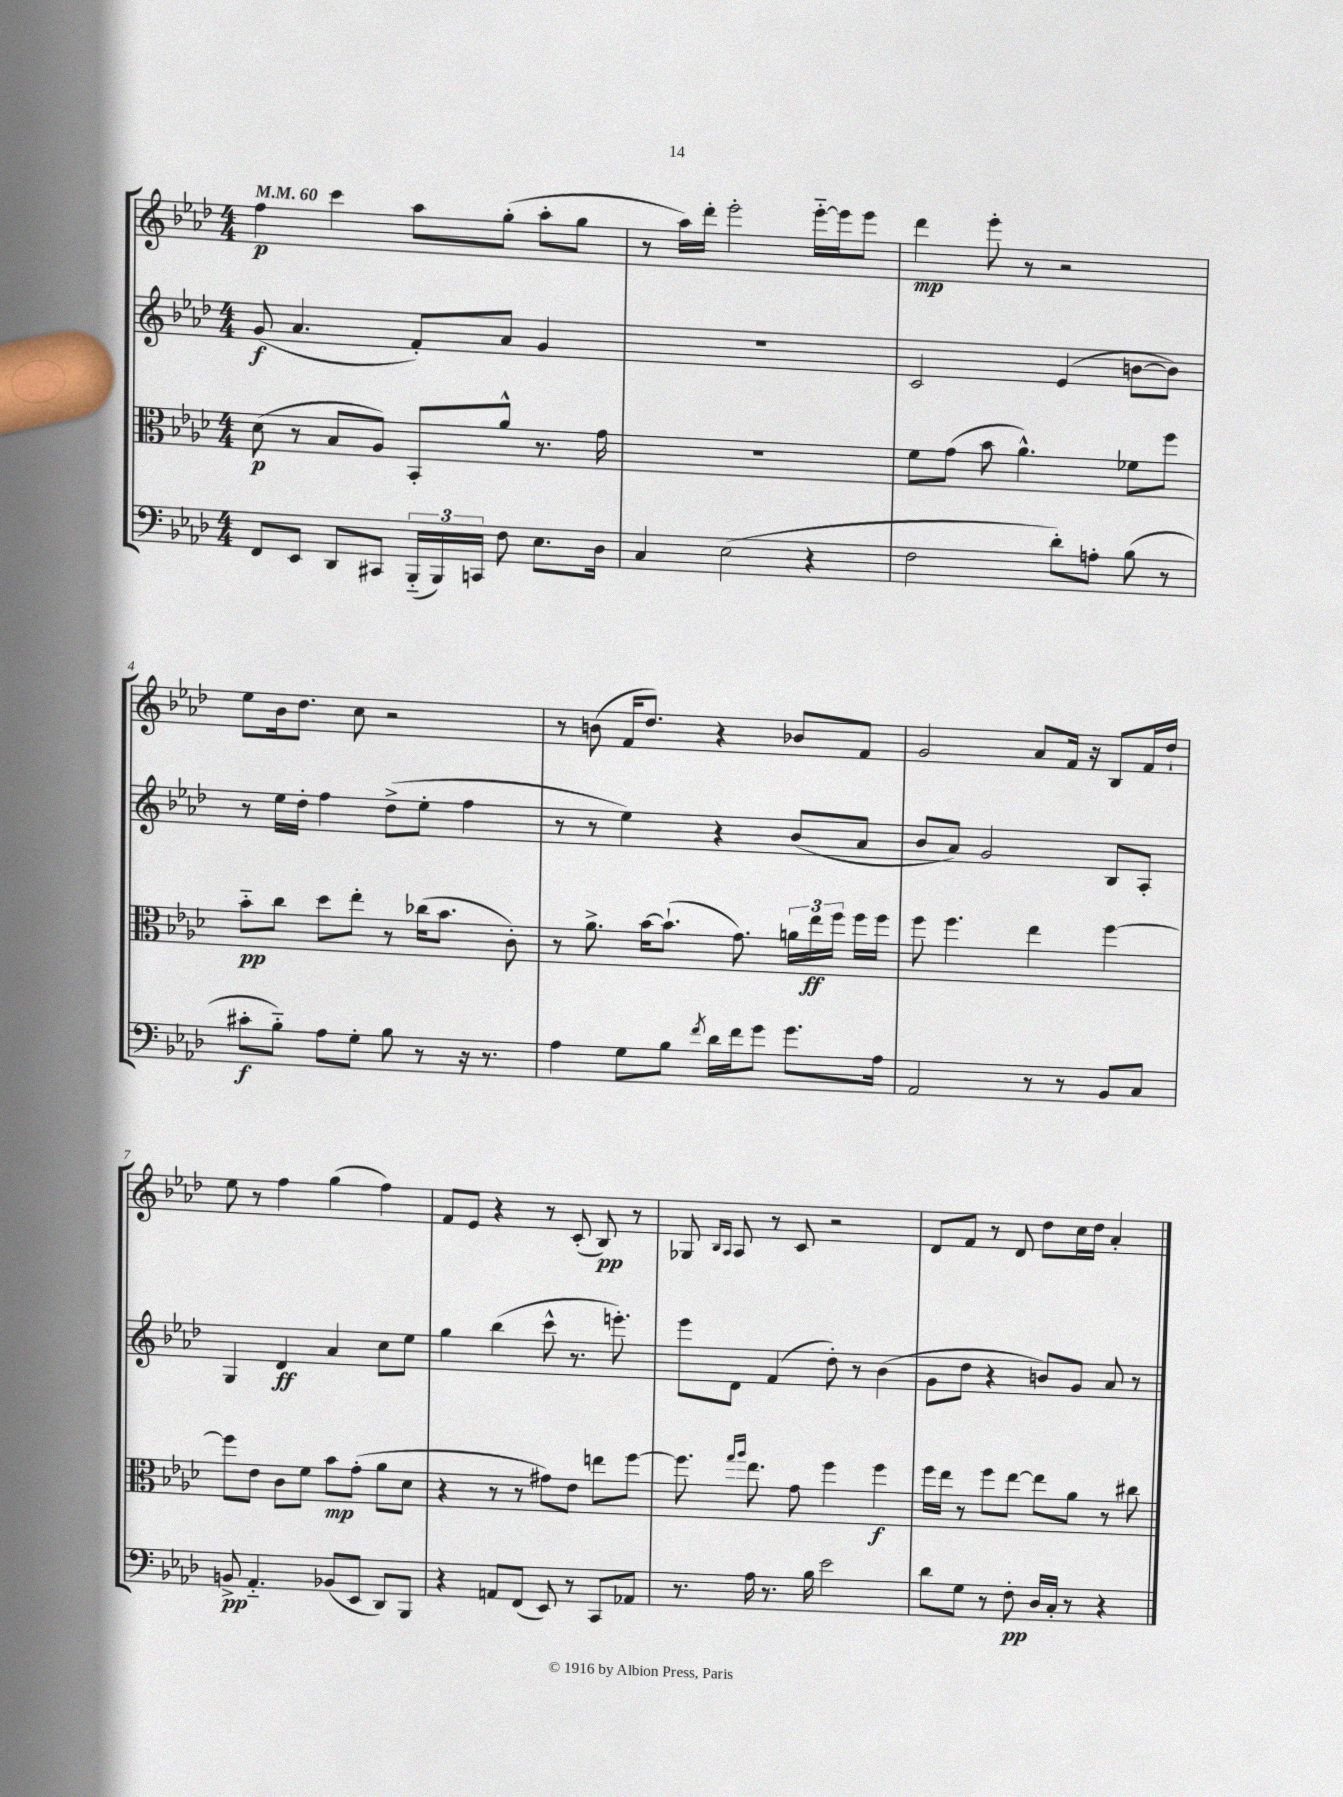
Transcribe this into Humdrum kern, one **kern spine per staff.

**kern	**kern	**kern	**kern
*staff4	*staff3	*staff2	*staff1
*clefF4	*clefC3	*clefG2	*clefG2
*k[b-e-a-d-]	*k[b-e-a-d-]	*k[b-e-a-d-]	*k[b-e-a-d-]
*M4/4	*M4/4	*M4/4	*M4/4
*MM60	*MM60	*MM60	*MM60
8FF/L	(8d-\	(8g/	4ff\
8EE-/J	8r	4.a-/	.
8DD-/L	8B-/L	.	4ccc\
8CC#/J	8A-/J)	.	.
(24BBB-'~/LL	8BB-'/L	8f'/L)	8aa-\L
24BBB-/)	.	.	.
24CC/JJ	.	.	.
8F\	8a-^^/J	8a-/J	(8gg'\J
8.E-\L	8.r	4g/	8aa-'\L
.	.	.	8gg\J
16D-\Jk	16g\	.	.
=	=	=	=
4C/	1r	1r	8r
.	.	.	16aa-\LL)
.	.	.	16ddd-'\JJ
(2E-\	.	.	2eee-'\
4r	.	.	[16eee-'~\LL
.	.	.	16eee-\]J
.	.	.	8eee-\J
=	=	=	=
2F\	8f\L	2c/	4ddd-\
.	(8g\J	.	.
.	8b-\	.	8eee-'\
.	4.a-^^\)	.	8r
8d-'\L)	.	(4e-/	2r
8A'\J	.	.	.
(8B-\	8f-\L	[8b\L	.
8r	8ff\J	8b\]J)	.
=	=	=	=
8c#'\L	8b-'~\L	8r	8ee-\L
8B-'~\J)	8cc\J	16ee-\LL	16b-\k
.	.	16dd-'\JJ	8.dd-\J
8A-\L	8dd-\L	4ff\	.
8G'\J	8ee-'\J	.	8cc\
8B-\	8r	(8dd-^\L	2r
8r	(16cc-\LK	8ee-'\J	.
.	8.b-\J	.	.
16r	.	4ff\	.
8.r	.	.	.
.	8c'\)	.	.
=	=	=	=
4A-\	8r	8r	8r
.	8.a-^\	8r	(8b\
8G\L	.	4ee-\)	16f/LK
.	[16b-\LK	.	8.dd-/J)
8B-\J	(8.b-`\]J	.	.
8qf/	.	.	.
16d-\LL	.	4r	4r
16f\J	8.g\)	.	.
8g\J	.	.	.
8.g\L	24a\LL	(8b-/L	8b-/L
.	24ee-\	.	.
.	24ff\JJ	.	.
.	16ff\LL	8a-/J	8f/J
16A-\Jk	16ff\JJ	.	.
=	=	=	=
2AA-/	8ff\	8b-/L	2g/
.	4.ff\	8a-/J)	.
.	.	2g/	.
8r	4ee-\	.	8a-/L
8r	.	.	16f/Jk
.	.	.	16r
8BB-/L	[4ff\	8B-/L	8B-/L
8C/J	.	8A-'/J	16f/L
.	.	.	16dd-`/JJ
=	=	=	=
8BB^/	8ff\]L	4G/	8ee-\
4.AA-'~/	8e-\J	.	8r
.	8c\L	4d-/	4ff\
.	8f\J	.	.
(8BB-/L	8b-\L	4a-/	(4gg\
8EE-/J	(8g'\J	.	.
8DD-/L)	8a-\L	8cc\L	4ff\)
8BBB-/J	8d-\J	8ee-\J	.
=	=	=	=
4r	4r	4gg\	8f/L
.	.	.	8e-/J
8AA/L	8r	(4bb-\	4r
(8FF/J	8r	.	.
8EE-/)	8g#\L)	8ccc^^\	8r
8r	8e-\J	8.r	(8c'/
8CC/L	8ee\L	.	8B-/)
.	.	8.eee'\)	.
8AA-/J	[8ff\J	.	8r
=	=	=	=
8.r	8.ff\]	8eee-\L	8G-/
.	.	.	16qqB-/LL
.	.	.	16qqA-/JJ
.	.	8d-\J	8A-/
.	16qqgg/LL	.	.
.	16qqaa-/JJ	.	.
16A-\	8.ee-\	.	.
8.r	.	(4f/	8r
.	8g\	.	8c/
16B-\	.	.	.
2e-\	4ff\	8dd-'\)	2r
.	.	8r	.
.	4ff\	(4b-\	.
=	=	=	=
8d-\L	16ff\LL	8g\L	8d-/L
.	16ee-\JJ	.	.
8G\J	8r	8dd-\J	8f/J
8r	8ff\L	4r	8r
8F'\	[8ee-\J	.	8d-/
16D-/LL	8ee-\]L	8b/L)	8dd-\L
16C'/JJ	.	.	.
8r	8a-\J	8g/J	16cc\L
.	.	.	16dd-\JJ
4r	8r	8a-/	4a-'/
.	8cc#\	8r	.
==	==	==	==
*-	*-	*-	*-
